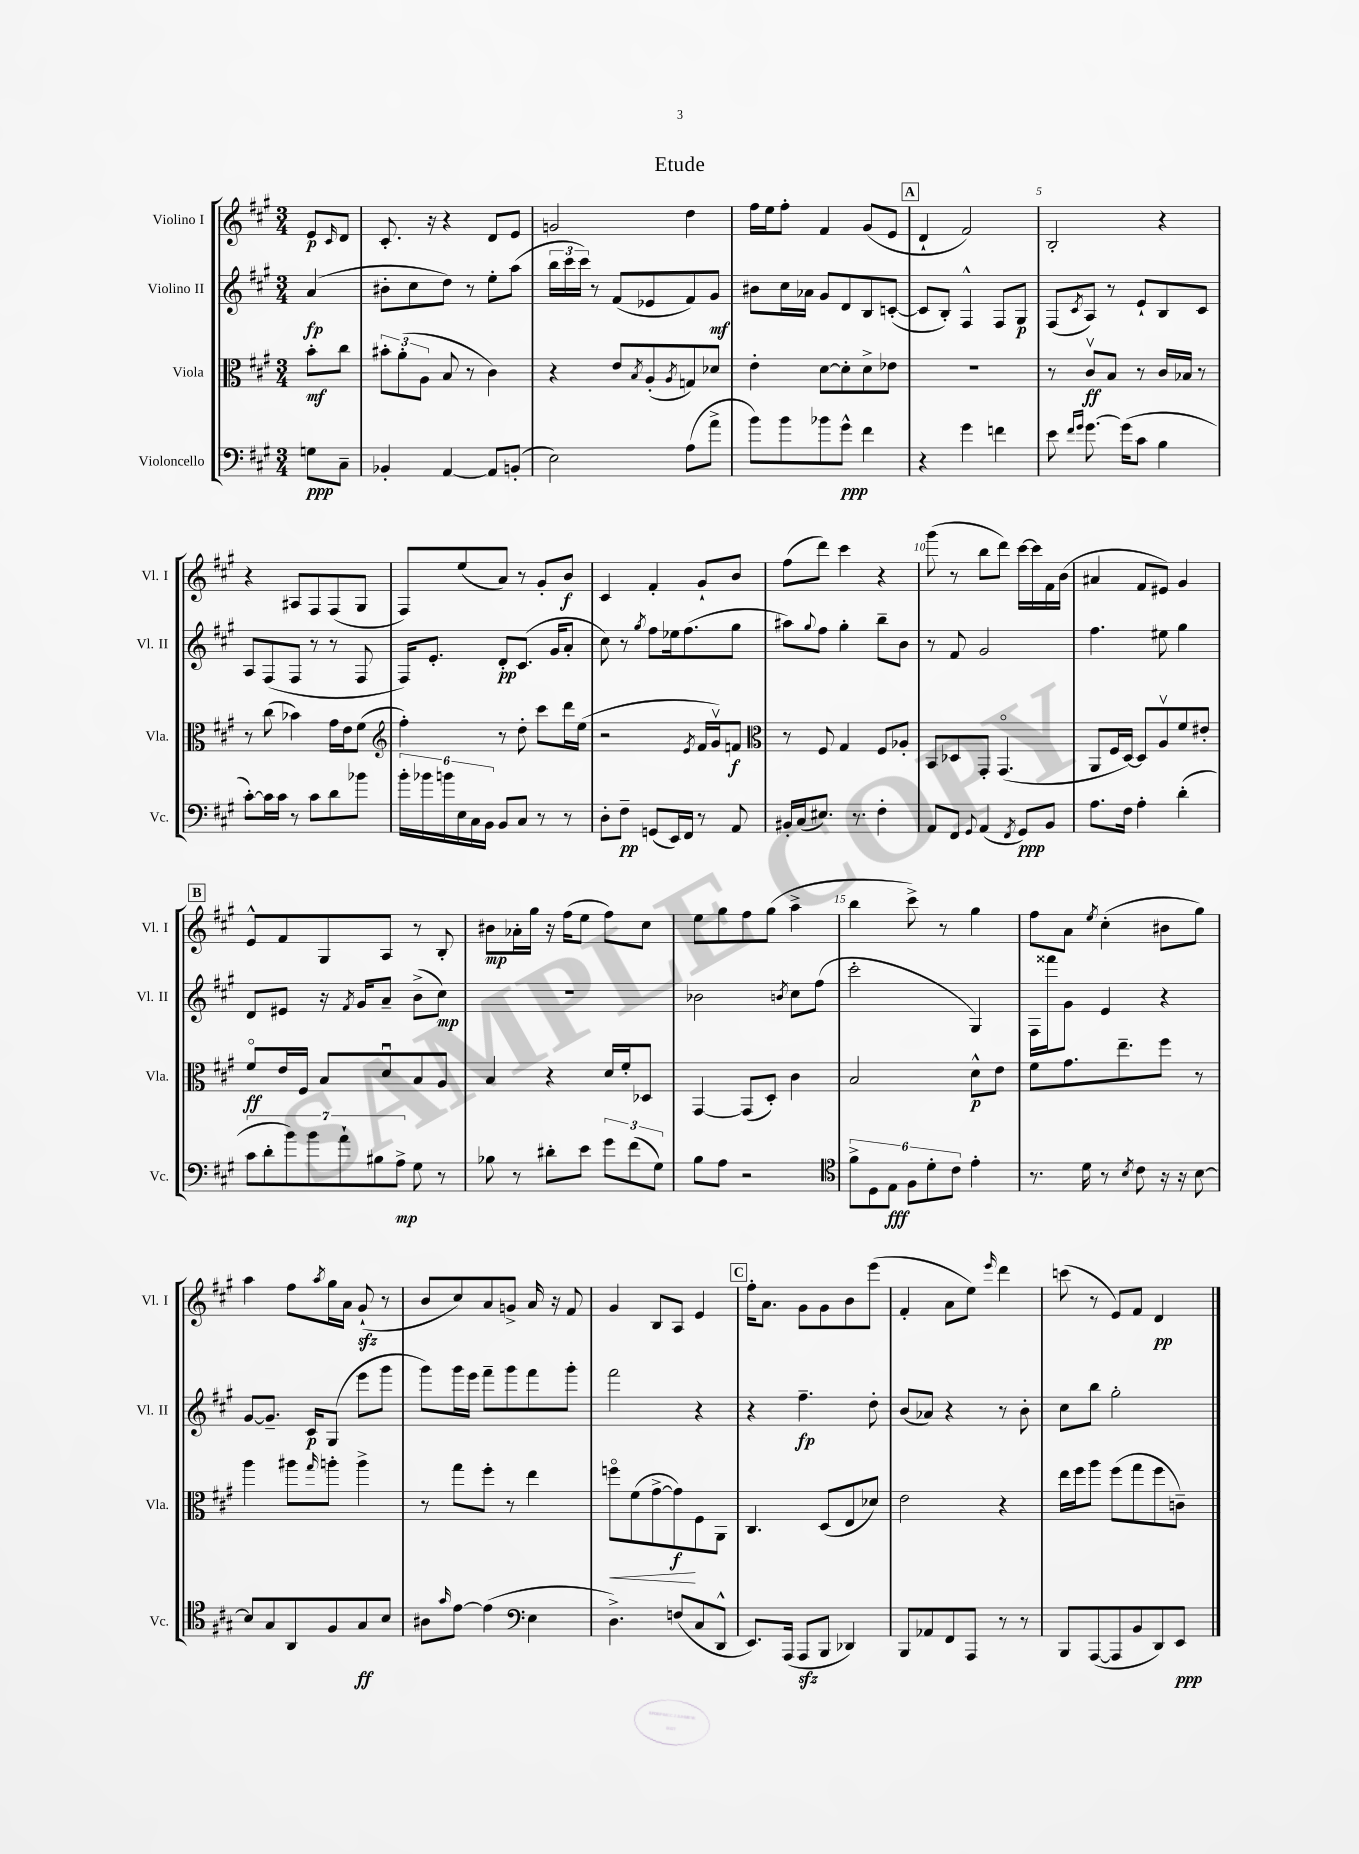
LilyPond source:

\header { title = "Etude" }
<<
\new StaffGroup <<
\new Staff = "s0" \with { instrumentName = "Violino I" shortInstrumentName = "Vl. I" } {
    \clef treble \key a \major \numericTimeSignature \time 3/4 \partial 4
    e'8\p \grace { cis'16 } d'8 |
    cis'8.-. r16 r4 d'8 e'8 |
    g'2 d''4 |
    fis''16 e''16 fis''8-. fis'4 gis'8( e'8 |
    \mark \markup { \box "A" } d'4-! fis'2) |
    b2-. r4 |
    r4 ais8 fis8 fis8( gis8 |
    fis8) e''8( a'8) r8 gis'8-. b'8\f |
    cis'4 fis'4-. gis'8-! b'8 |
    fis''8( d'''8) cis'''4 r4 |
    gis'''8( r8 b''8 d'''8) cis'''16~ cis'''16 fis'16 b'16( |
    ais'4 fis'8 eis'8) gis'4 |
    \mark \markup { \box "B" } e'8-^ fis'8 gis8 a8 r8 b8-. |
    bis'8\mp aes'16-. gis''16 r16 fis''16( e''8 fis''8) cis''8 |
    e''8 gis''8 fis''8 gis''8( a''4-> |
    b''4 cis'''8->) r8 gis''4 |
    fis''8 a'8 \acciaccatura { e''8 } cis''4-.( bis'8 gis''8) |
    a''4 fis''8 \acciaccatura { a''8 } gis''16 a'16 gis'8-!\sfz( r8 |
    b'8 cis''8) a'8 g'8-> a'16 r16 fis'8 |
    gis'4 b8 a8 e'4 |
    \mark \markup { \box "C" } fis''16-. a'8. gis'8 gis'8 b'8 e'''8( |
    fis'4-. a'8 e''8) \grace { e'''16 } d'''4 |
    c'''8( r8 e'8) fis'8 d'4\pp \bar "|." |
}
\new Staff = "s1" \with { instrumentName = "Violino II" shortInstrumentName = "Vl. II" } {
    \clef treble \key a \major \numericTimeSignature \time 3/4 \partial 4
    a'4\fp( |
    bis'8-. cis''8 d''8) r8 e''8-. a''8( |
    \tuplet 3/2 { b''16 cis'''16 cis'''16) } r8 fis'8( ees'8 fis'8) gis'8\mf |
    bis'8 cis''16 aes'16 gis'8 d'8 b8 c'8~-.( |
    \mark \markup { \box "A" } c'8 b8-.) fis4-^ fis8 gis8\p |
    fis8( \acciaccatura { cis'8 } a8) r8 e'8-! b8 cis'8 |
    a8 fis8( fis8 r8 r8 fis8 |
    fis16) e'8.-. d'8-.\pp cis'8.( gis'16 a'8-. |
    cis''8) r8 \acciaccatura { gis''8 } fis''8 ees''16 fis''8.( gis''8 |
    ais''8) \appoggiatura { gis''8 } fis''8 gis''4-. b''8-- b'8 |
    r8 fis'8 gis'2 |
    fis''4. eis''8 gis''4 |
    \mark \markup { \box "B" } d'8 eis'8 r16 \acciaccatura { fis'8 } gis'16 a'8-- b'8->( cis''8\mp) |
    R2. |
    bes'2 \acciaccatura { b'8 } cis''8 fis''8( |
    cis'''2-. gis4) |
    fis16 fisis'''16 gis'8 e'4 r4 |
    gis'8~ gis'8.-- cis'16\p gis8( e'''8 gis'''8 |
    gis'''8) gis'''16 e'''16 fis'''8-- gis'''8 fis'''8 gis'''8-. |
    fis'''2 r4 |
    \mark \markup { \box "C" } r4 fis''4.--\fp d''8-. |
    b'8( aes'8) r4 r8 b'8-. |
    cis''8 b''8 gis''2-. \bar "|." |
}
\new Staff = "s2" \with { instrumentName = "Viola" shortInstrumentName = "Vla." } {
    \clef alto \key a \major \numericTimeSignature \time 3/4 \partial 4
    b'8-.\mf cis''8 |
    \tuplet 3/2 { bis'8-. a'8-.( a8 } b8 r8 cis'4) |
    r4 e'8 \acciaccatura { b8 } a8-.( \acciaccatura { a8 } g8) des'8 |
    e'4-. d'8~ d'8-. d'8-> ees'8 |
    \mark \markup { \box "A" } R2. |
    r8 cis'8\upbow\ff b8 r8 cis'16 bes16 r8 |
    r8 cis''8( bes'4) gis'16 e'16 fis'8( |
    \clef treble fis''4-.) r8 d''8-. cis'''8 d'''16 e''16( |
    r2 \acciaccatura { e'8 } fis'16 gis'16\upbow) f'8\f |
    \clef alto r8 fis8 gis4 fis8 aes8-. |
    b,8 des8 gis,8-. gis,4.\flageolet( |
    a,8 fis16 d16~) d8 a8\upbow fis'8 eis'8-. |
    \mark \markup { \box "B" } fis'8\flageolet\ff e'16 fis16 b8 d'8\downbow b8 a8 |
    b4 r4 d'16 fis'16-. des8 |
    gis,4~ gis,8( d8-.) cis'4 |
    b2 d'8-^\p e'8 |
    fis'8 gis'8. e''8.-- fis''8 r8 |
    a''4 ais''8 \grace { gis''16 } a''8-. a''4-> |
    r8 gis''8 fis''8-. r8 e''4 |
    f''8\flageolet\< fis'8( gis'8~-> gis'8\f\!) fis8 a,8 |
    \mark \markup { \box "C" } cis4. d8( e8 des'8) |
    e'2 r4 |
    e''16 fis''16 a''8 fis''8( gis''8 fis''8 c'8--) \bar "|." |
}
\new Staff = "s3" \with { instrumentName = "Violoncello" shortInstrumentName = "Vc." } {
    \clef bass \key a \major \numericTimeSignature \time 3/4 \partial 4
    g8\ppp cis8-- |
    bes,4-. a,4~ a,8 b,8-.( |
    e2) a8( a'8-> |
    b'8) b'8 bes'8 gis'8-^\ppp fis'4 |
    \mark \markup { \box "A" } r4 gis'4 f'4 |
    e'8 \grace { fis'16 gis'16 } gis'8.~ gis'16( cis'8 b4 |
    cis'8~-.) cis'16 cis'16 r8 cis'8 d'8 bes'8 |
    \tuplet 6/4 { b'16-. bes'16 b'16 e16 cis16 b,16 } b,8 cis8 r8 r8 |
    d8-. fis8--\pp g,8( e,16) fis,16 r8 a,8 |
    bis,16-. cis16( eis8.) r8. fis4-. |
    a,8 fis,8 \appoggiatura { gis,8 } a,4( \acciaccatura { fis,8 } gis,8\ppp) b,8 |
    a8. fis16 a4-. d'4-.( |
    \mark \markup { \box "B" } \tuplet 7/4 { cis'8 d'8-. b'8) b'8 a'8-! bis8 a8->\mp } gis8 r8 |
    bes8 r8 dis'8-. e'8 \tuplet 3/2 { gis'8 fis'8( gis8) } |
    b8 a8 r2 |
    \clef tenor \tuplet 6/4 { fis'8-> d8 e8\fff fis8 d'8-. cis'8 } e'4-. |
    r8. d'16 r8 \acciaccatura { b8 } cis'8 r16 r16 b8~ |
    b8 gis8 a,8 fis8 gis8\ff b8 |
    ais8 \grace { gis'16 } e'8~ e'4( \clef bass e4 |
    d4.->) f8( cis8 d,8-^ |
    \mark \markup { \box "C" } e,8.) a,,16( a,,8\sfz b,,8 des,4) |
    b,,8 aes,8 fis,8 a,,8 r8 r8 |
    b,,8 a,,8~( a,,8 b,8 d,8) e,8\ppp \bar "|." |
}
>>
>>
\layout { \context { \Score \override BarNumber.break-visibility = ##(#f #t #t) barNumberVisibility = #(every-nth-bar-number-visible 5) } }
